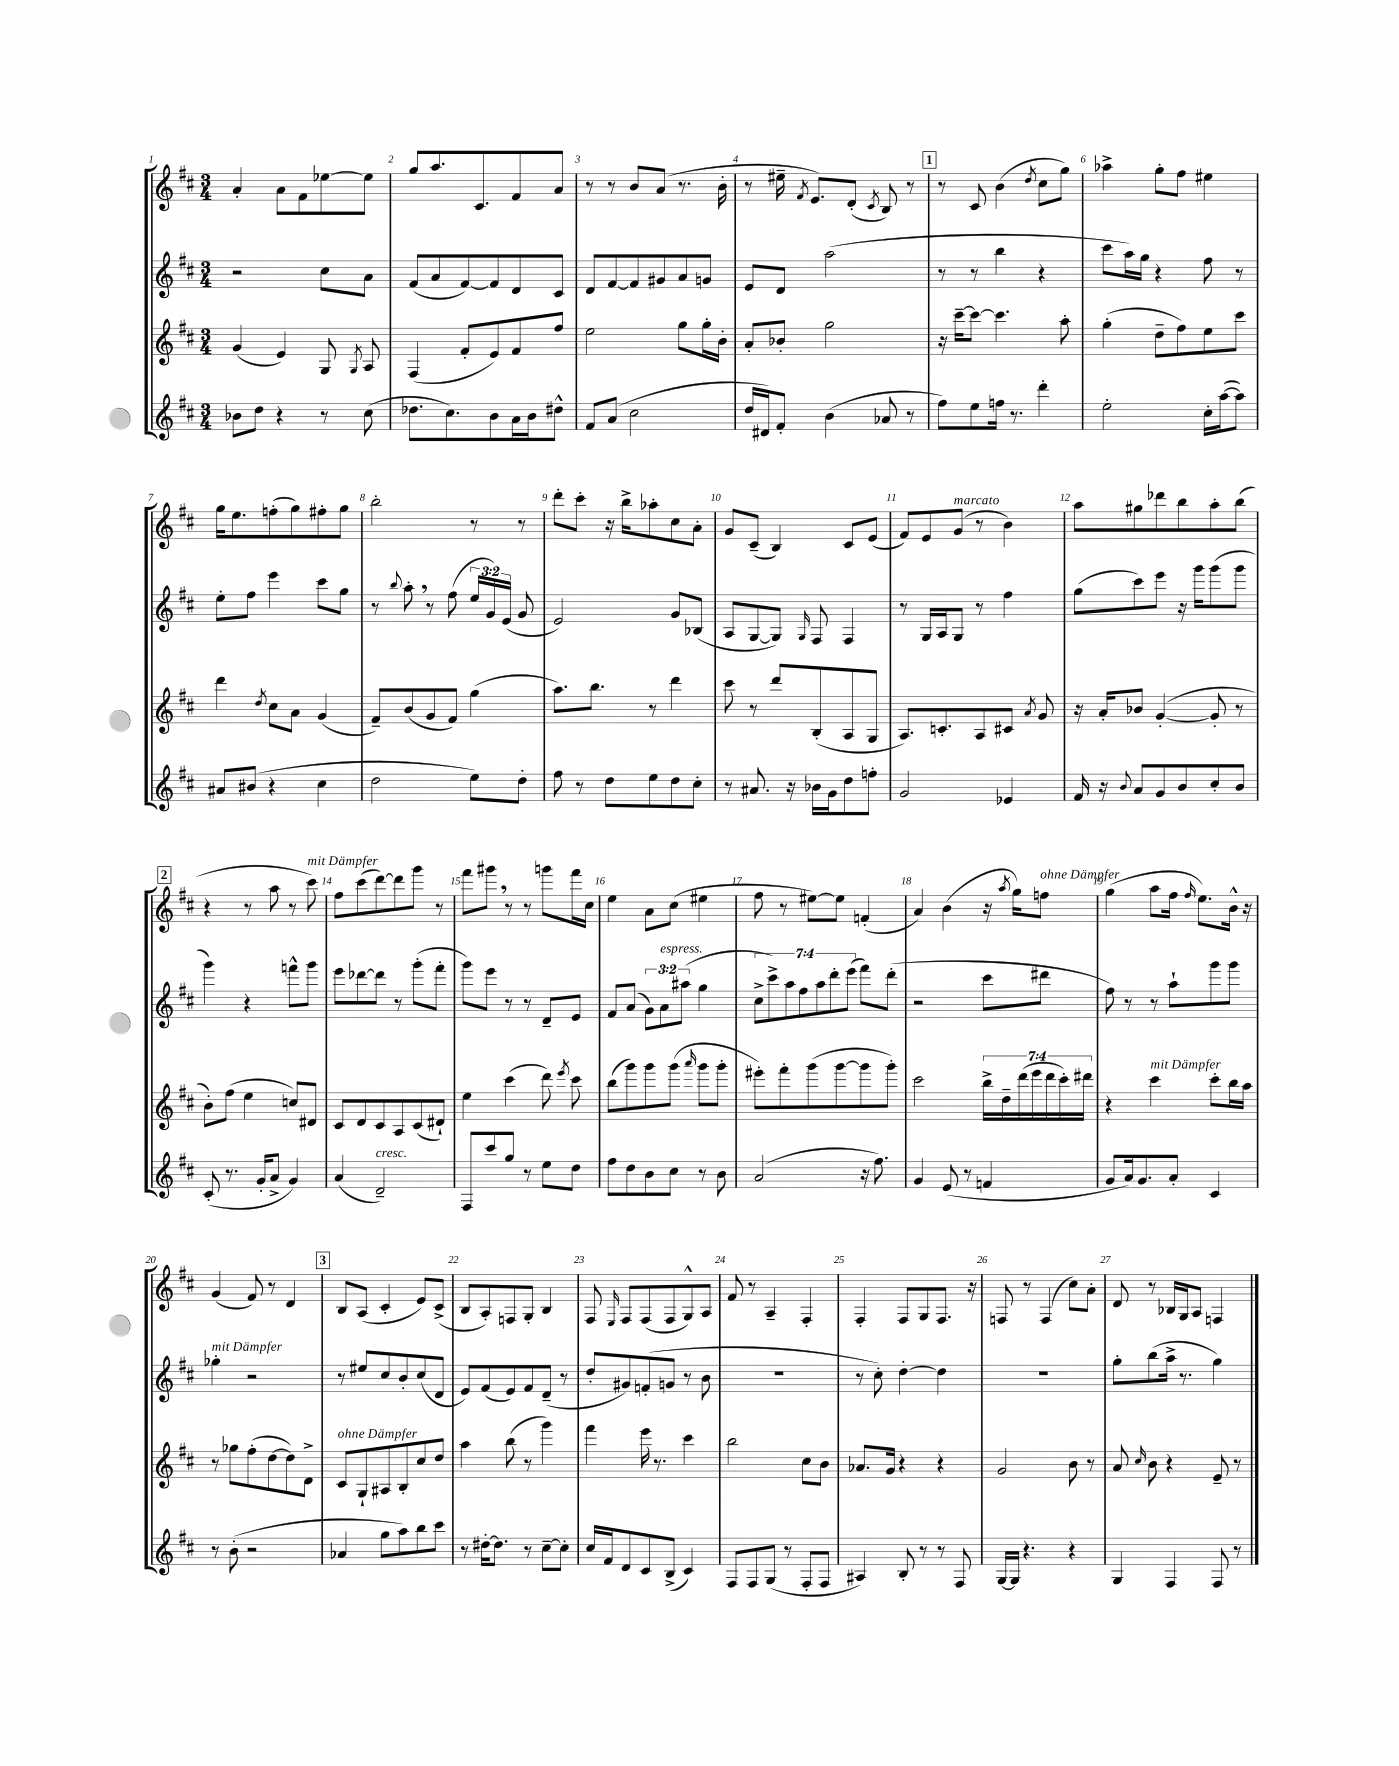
<<
\new StaffGroup <<
\new Staff = "s0" {
    \clef treble \key d \major \numericTimeSignature \time 3/4
    \autoBeamOff a'4-. a'8[ fis'8 ees''8~ ees''8] |
    g''8[ a''8. cis'8. fis'8 a'8] |
    r8 r8 b'8[ a'8]( r8. b'16-. |
    r8 eis''16-- \acciaccatura { fis'8 } e'8.[) d'8]-.( \acciaccatura { cis'8 } b8) r8 |
    \mark \markup { \box "1" } r8 cis'8 b'4( \acciaccatura { d''8 } cis''8[ g''8]) |
    aes''4-> g''8[-. fis''8] eis''4 |
    g''16[ e''8. f''8-.( g''8) fis''8-. g''8] |
    b''2-. r8 r8 |
    d'''8[-. cis'''8]-. r16 b''16[-> aes''8-. cis''8 a'8]-. |
    g'8[ cis'8]--( b4) cis'8[ e'8]( |
    fis'8[) e'8 g'8]^\markup { \italic "marcato" }( r8 b'4) |
    a''8[ gis''8 des'''8 b''8 a''8-. b''8]( |
    \mark \markup { \box "2" } r4 r8 a''8 r8 cis'''8^\markup { \italic "mit Dämpfer" }) |
    fis''8[ cis'''8( d'''8~) d'''8 g'''8] r8 |
    fis'''8[ gis'''8] \breathe r8 r8 g'''8[ fis'''16 cis''16] |
    e''4 a'8[ cis''8]( eis''4 |
    fis''8 r8 eis''8[~) eis''8] f'4-.( |
    a'4) b'4( r16 \acciaccatura { a''8 } g''16[) f''8]^\markup { \italic "ohne Dämpfer" } |
    g''4( a''8[ fis''16] \grace { fis''16 } e''8.[) b'16]-^ r16 |
    g'4( fis'8) r8 d'4 |
    \mark \markup { \box "3" } b8[ a8]( cis'4-. e'8[) cis'8]->( |
    b8[ a8-.) f8 g8]-. b4 |
    fis8 \grace { e16 } fis8[ fis8( fis8 g8-^) a8] |
    fis'8 r8 a4-- fis4-. |
    fis4-. fis8[ g8 fis8.] r16 |
    f8 r8 f4( cis''8[) a'8]-. |
    d'8 r8 bes16[ g16 a8] f4 \bar "|." |
}
\new Staff = "s1" {
    \clef treble \key d \major \numericTimeSignature \time 3/4 \override Staff.TupletNumber.text = #tuplet-number::calc-fraction-text
    \autoBeamOff r2 cis''8[ a'8] |
    fis'8[( a'8 fis'8~) fis'8 d'8 cis'8] |
    d'8[ fis'8~ fis'8 gis'8 a'8 g'8] |
    e'8[ d'8] a''2( |
    \mark \markup { \box "1" } r8 r8 b''4 r4 |
    cis'''8[ a''16) g''16] r4 fis''8 r8 |
    e''8[-. fis''8] e'''4 cis'''8[ g''8] |
    r8 \appoggiatura { b''8 } a''8-. \breathe r8 fis''8( \tuplet 3/2 { e''16[ g'16) e'16]( } g'8 |
    e'2) g'8[ bes8]( |
    a8[ g8~ g8]) \grace { g16 } fis8 fis4 |
    r8 g16[ a16 g8] r8 fis''4 |
    g''8[( cis'''8) e'''8] r16 g'''16[ g'''8( g'''8] |
    \mark \markup { \box "2" } g'''4) r4 f'''8[-^ g'''8] |
    e'''8[ des'''8~ des'''8] r8 g'''8[-.( fis'''8]-. |
    g'''8[) e'''8] r8 r8 d'8[-- e'8] |
    fis'8[ a'8]( \tuplet 3/2 { g'8[) a'8^\markup { \italic "espress." } ais''8]( } g''4 |
    \tuplet 7/4 { cis''8[-> cis'''8->) a''8 fis''8 a''8 d'''8-. e'''8]( } fis'''8[) d'''8]-.( |
    r2 cis'''8[ dis'''8] |
    fis''8) r8 r8 a''8[-! g'''8 g'''8] |
    ges''4-.^\markup { \italic "mit Dämpfer" } r2 |
    \mark \markup { \box "3" } r8 eis''8[ cis''8 b'8-. cis''8( d'8] |
    e'8[) fis'8( e'8) fis'8 d'8]--( r8 |
    d''8[-. gis'8) f'8-.( g'8] r8 b'8 |
    R2. |
    r8 cis''8-.) d''4~-. d''4 |
    R2. |
    g''8[-. b''8( a''16]-> r8. g''4) \bar "|." |
}
\new Staff = "s2" {
    \clef treble \key d \major \numericTimeSignature \time 3/4 \override Staff.TupletNumber.text = #tuplet-number::calc-fraction-text
    \autoBeamOff g'4( e'4) g8 \acciaccatura { g8 } a8 |
    fis4( fis'8[-. e'8) fis'8 fis''8] |
    e''2 g''8[ g''16-. b'16]-. |
    a'8[-. bes'8]-. g''2 |
    \mark \markup { \box "1" } r16 cis'''16[~-- cis'''8]~ cis'''4. a''8-. |
    g''4-.( d''8[-- fis''8) e''8 cis'''8] |
    d'''4 \acciaccatura { d''8 } cis''8[ a'8] g'4( |
    fis'8[--) b'8( g'8 fis'8]) g''4( |
    a''8.[) b''8.] r8 d'''4 |
    cis'''8 r8 d'''8[ b8-.( a8 g8] |
    a8.[) c'8.-. a8 cis'8] \acciaccatura { a'8 } g'8 |
    r16 a'16[-. bes'8] g'4~-.( g'8-. r8 |
    \mark \markup { \box "2" } b'8[-.) fis''8]( e''4 c''8[) dis'8] |
    cis'8[ d'8 cis'8 a8 cis'8( dis'8]-!) |
    e''4 cis'''4( d'''8) \acciaccatura { e'''8 } cis'''8 |
    b''8[( g'''8) g'''8 g'''8]( \grace { a'''16 } g'''8[ g'''8]-. |
    eis'''8[-.) fis'''8-. g'''8( g'''8~ g'''8 g'''8]-.) |
    cis'''2 \tuplet 7/4 { b''16[-> d''16-- d'''16( e'''16 d'''16 cis'''16-.) dis'''16] } |
    r4 cis'''4^\markup { \italic "mit Dämpfer" } cis'''8[-. b''16 a''16] |
    r8 ges''8[ fis''8-.( d''8~ d''8) d'8]-> |
    \mark \markup { \box "3" } cis'8[^\markup { \italic "ohne Dämpfer" } g8-! ais8 b8-. cis''8 d''8] |
    a''4 b''8( r8 g'''4) |
    fis'''4 e'''16 r8. cis'''4 |
    b''2 cis''8[ b'8] |
    aes'8.[ g'16] r4 r4 |
    g'2 b'8 r8 |
    a'8 \grace { cis''16 } b'8 r4 e'8-- r8 \bar "|." |
}
\new Staff = "s3" {
    \clef treble \key d \major \numericTimeSignature \time 3/4
    \autoBeamOff bes'8[ d''8] r4 r8 cis''8( |
    des''8.[ cis''8.) b'8 a'16 b'16 dis''8]-^ |
    fis'8[ a'8]( cis''2 |
    d''16[ dis'16) fis'8]-. b'4( aes'8 r8 |
    \mark \markup { \box "1" } fis''8[) e''8 f''16] r8. d'''4-. |
    e''2-. cis''16[-. a''16~( a''8]) |
    ais'8[ bis'8]( r4 cis''4 |
    d''2 e''8[) d''8]-. |
    fis''8 r8 d''8[ e''8 d''8 cis''8]-. |
    r8 ais'8. r16 bes'16[ g'16 d''8 f''8]-. |
    g'2 ees'4 |
    fis'16 r16 \appoggiatura { b'8 } a'8[ g'8 b'8 cis''8-. b'8] |
    \mark \markup { \box "2" } cis'8-.( r8. g'16[-. a'8]-> g'4) |
    a'4( d'2--^\markup { \italic "cresc." }) |
    fis8[ cis'''8 g''8] r8 e''8[ d''8] |
    fis''8[ d''8 b'8 cis''8] r8 b'8 |
    a'2( r16 fis''8.) |
    g'4 e'8( r8 f'4 |
    g'8[ a'16) g'8. a'8]-. cis'4 |
    r8 b'8-.( r2 |
    \mark \markup { \box "3" } aes'4 g''8[ a''8) b''8 cis'''8] |
    r8 dis''16[~-. dis''8.] r8 cis''8[~-- cis''8]-. |
    cis''16[ fis'16 d'8 cis'8 b8]->( cis'4) |
    fis8[ fis8 g8]( r8 fis8[-. fis8] |
    ais4) b8-. r8 r8 fis8 |
    g16[~ g16] r4. r4 |
    g4 fis4 fis8 r8 \bar "|." |
}
>>
>>
\layout { \context { \Score \override BarNumber.break-visibility = ##(#f #t #t) barNumberVisibility = #all-bar-numbers-visible } }
